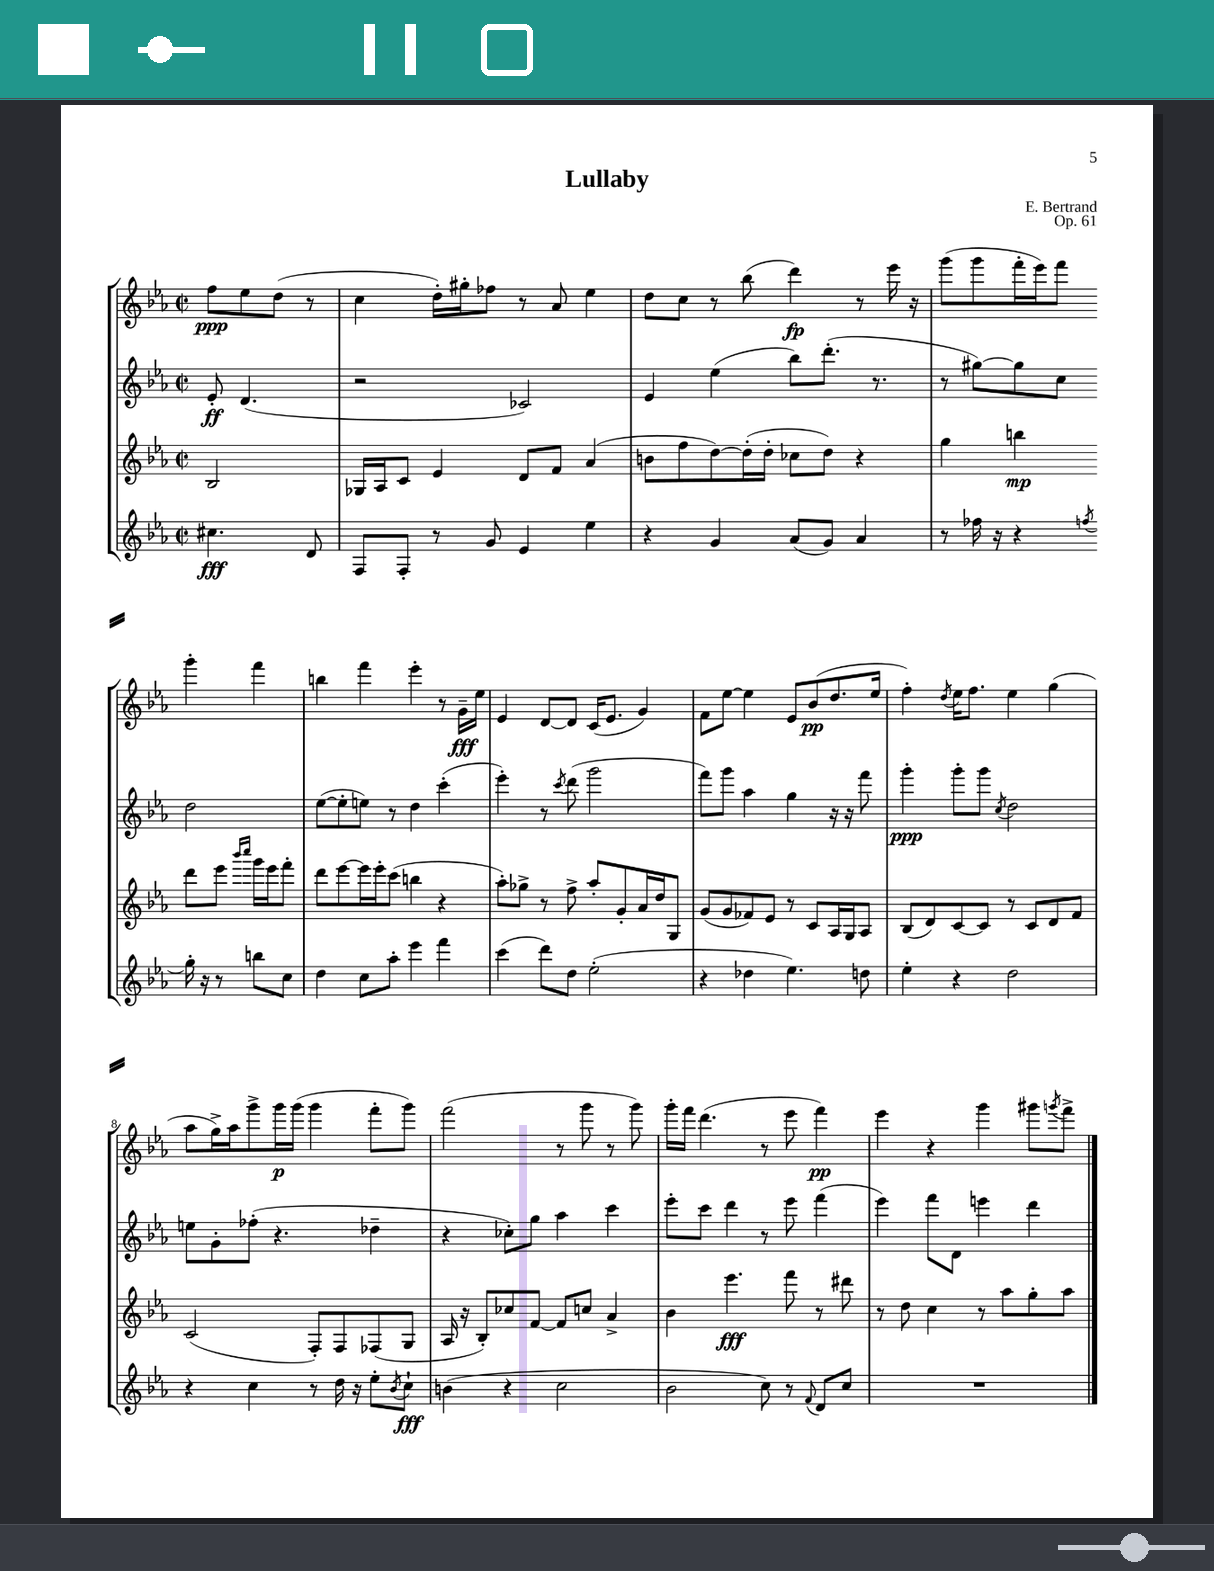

**kern	**dynam	**kern	**dynam	**kern	**dynam	**kern	**dynam
*part4	*part4	*part3	*part3	*part2	*part2	*part1	*part1
*staff4	*staff4	*staff3	*staff3	*staff2	*staff2	*staff1	*staff1
*clefG2	*	*clefG2	*	*clefG2	*	*clefG2	*
*k[b-e-a-]	*	*k[b-e-a-]	*	*k[b-e-a-]	*	*k[b-e-a-]	*
*M2/2	*	*M2/2	*	*M2/2	*	*M2/2	*
*met(c|)	*	*met(c|)	*	*met(c|)	*	*met(c|)	*
=	=	=	=	=	=	=	=
4.cc#X\	fff	2B-/	.	8e-'/	ff	8ff\L	ppp
.	.	.	.	(4.d/	.	8ee-\	.
.	.	.	.	.	.	(8dd\J	.
8d/	.	.	.	.	.	8r	.
=1	=1	=1	=1	=1	=1	=1	=1
8F/L	.	16G-X/LL	.	2r	.	4cc\	.
.	.	16A-/J	.	.	.	.	.
8F'/J	.	8c/J	.	.	.	.	.
8r	.	4e-/	.	.	.	16dd'\LL)	.
.	.	.	.	.	.	16gg#X'\J	.
8g/	.	.	.	.	.	8ff-X\J	.
4e-/	.	8d/L	.	2c-X/)	.	8r	.
.	.	8f/J	.	.	.	8a-/	.
4ee-\	.	(4a-/	.	.	.	4ee-\	.
=2	=2	=2	=2	=2	=2	=2	=2
4r	.	8bn\L	.	4e-/	.	8dd\L	.
.	.	8ff\	.	.	.	8cc\J	.
4g/	.	[8dd\)	.	(4ee-\	.	8r	.
.	.	(16dd'\L]	.	.	.	(8bb-\	.
.	.	16dd'\JJ	.	.	.	.	.
(8a-/L	.	8cc-X\L	.	8bb-\L)	.	4ddd\)	fp
8g/J)	.	8dd\J)	.	(8.ddd'\J	.	.	.
4a-/	.	4r	.	.	.	8r	.
.	.	.	.	8.r	.	.	.
.	.	.	.	.	.	16eee-\	.
.	.	.	.	.	.	16r	.
=3	=3	=3	=3	=3	=3	=3	=3
8r	.	4gg\	.	8r	.	(8ggg\L	.
16ff-X\	.	.	.	[8gg#X\L)	.	8ggg\	.
16r	.	.	.	.	.	.	.
4r	.	4bbn\	mp	8gg#\]	.	16fff'\L	.
.	.	.	.	.	.	16eee-\J)	.
.	.	.	.	8cc\J	.	8fff\J	.
8qffn/	.	.	.	.	.	.	.
16gg'\	.	8ddd\L	.	2dd\	.	4ggg'\	.
16r	.	.	.	.	.	.	.
8r	.	8eee-\J	.	.	.	.	.
.	.	16qqbbb-/LL	.	.	.	.	.
.	.	16qqcccc/JJ	.	.	.	.	.
8bbn\L	.	16ggg\LL	.	.	.	4fff\	.
.	.	16eee-\J	.	.	.	.	.
8cc\J	.	8fff'\J	.	.	.	.	.
!!LO:LB:g=z
=4	=4	=4	=4	=4	=4	=4	=4
4dd\	.	8ddd\L	.	([8ee-\L	.	4bbn\	.
.	.	[8eee-\	.	8ee-'\]	.	.	.
8cc\L	.	16eee-\L]	.	8een\J)	.	4fff\	.
.	.	16eee-'\J	.	.	.	.	.
8aa-'\J	.	(8ccc\J	.	8r	.	.	.
4eee-\	.	4bbn\	.	4dd\	.	4eee-'\	.
4fff\	.	4r	.	(4ccc'\	.	8r	.
.	.	.	.	.	.	16g~\LL	fff
.	.	.	.	.	.	16ee-\JJ	.
=5	=5	=5	=5	=5	=5	=5	=5
(4ccc\	.	8aa-'\L)	.	4eee-'\)	.	4e-/	.
.	.	8gg-X^\J	.	.	.	.	.
8ddd\L)	.	8r	.	8r	.	[8d/L	.
.	.	.	.	8qccc/	.	.	.
8dd\J	.	8ff^\	.	(8ddd\	.	8d/J]	.
(2ee-'\	.	8aa-'/L	.	2ggg\	.	(16c/KL	.
.	.	.	.	.	.	8.e-/J	.
.	.	8g'/	.	.	.	.	.
.	.	16a-/L	.	.	.	4g/)	.
.	.	16dd/J	.	.	.	.	.
.	.	8G/J	.	.	.	.	.
=6	=6	=6	=6	=6	=6	=6	=6
4r	.	(8g/L	.	8fff\L)	.	8f\L	.
.	.	8g/	.	8ggg\J	.	[8ee-\J	.
4dd-X\	.	8f-X/)	.	4aa-\	.	4ee-\]	.
.	.	8e-/J	.	.	.	.	.
4.ee-\)	.	8r	.	4gg\	.	8e-/L	.
.	.	8c/L	.	.	.	(8b-/	pp
.	.	16A-/L	.	16r	.	8.dd/	.
.	.	16G/J	.	16r	.	.	.
8ddn\	.	8A-/J	.	8fff\	.	.	.
.	.	.	.	.	.	16ee-/Jk	.
=7	=7	=7	=7	=7	=7	=7	=7
4ee-'\	.	(8B-/L	.	4ggg'\	ppp	4ff'\)	.
.	.	8d/)	.	.	.	.	.
.	.	.	.	.	.	8qdd/	.
4r	.	[8c/	.	8ggg'\L	.	16ee-\KL	.
.	.	.	.	.	.	8.ff\J	.
.	.	8c/J]	.	8ggg\J	.	.	.
.	.	.	.	8qcc/	.	.	.
2dd\	.	8r	.	2dd\	.	4ee-\	.
.	.	8c/L	.	.	.	.	.
.	.	8d/	.	.	.	(4gg\	.
.	.	8f/J	.	.	.	.	.
!!LO:LB:g=z
=8	=8	=8	=8	=8	=8	=8	=8
4r	.	(2c/	.	8een\L	.	8aa-\L	.
.	.	.	.	8g'\	.	16gg^\L)	.
.	.	.	.	.	.	16aa-\J	.
4cc\	.	.	.	(8ff-X'\J	.	8ggg^\	.
.	.	.	.	4.r	.	16ggg\L	p
.	.	.	.	.	.	(16ggg\JJ	.
8r	.	8F'/L)	.	.	.	4ggg\	.
16dd\	.	8F/	.	.	.	.	.
16r	.	.	.	.	.	.	.
8ee-'\L	.	(8F-X/	.	4dd-X~\	.	8fff'\L	.
8qb-/	.	.	.	.	.	.	.
8cc`\J	fff	8G/J	.	.	.	8ggg\J)	.
=9	=9	=9	=9	=9	=9	=9	=9
(4bn\	.	16A-/	.	4r	.	(2fff\	.
.	.	16r	.	.	.	.	.
.	.	8B-'/L)	.	.	.	.	.
4r	.	8cc-X/	.	8cc-X'\L)	.	.	.
.	.	[8f/J	.	8gg\J	.	.	.
2cc\	.	8f/L]	.	4aa-\	.	8r	.
.	.	8ccn/J	.	.	.	8ggg\	.
.	.	4a-^/	.	4ccc\	.	8r	.
.	.	.	.	.	.	8ggg\)	.
=10	=10	=10	=10	=10	=10	=10	=10
2b-\	.	4b-\	.	8eee-'\L	.	16ggg'\LL	.
.	.	.	.	.	.	16fff\JJ	.
.	.	.	.	8ccc\J	.	(4.ddd\	.
.	.	4.eee-\	fff	4ddd\	.	.	.
8cc\)	.	.	.	8r	.	8r	.
8r	.	8fff\	.	8eee-\	.	8eee-\	.
8qqf/	.	.	.	.	.	.	.
8d/L	.	8r	.	(4fff\	.	4fff\)	pp
8cc/J	.	8ddd#X\	.	.	.	.	.
=11	=11	=11	=11	=11	=11	=11	=11
1r	.	8r	.	4eee-\)	.	4eee-\	.
.	.	8dd\	.	.	.	.	.
.	.	4cc\	.	8fff\L	.	4r	.
.	.	.	.	8d\J	.	.	.
.	.	8r	.	4eeen\	.	4ggg\	.
.	.	8aa-\L	.	.	.	.	.
.	.	8gg'\	.	4ddd\	.	8ggg#X\L	.
.	.	.	.	.	.	8qgggn/	.
.	.	8aa-\J	.	.	.	8fff^\J	.
==	==	==	==	==	==	==	==
*-	*-	*-	*-	*-	*-	*-	*-
